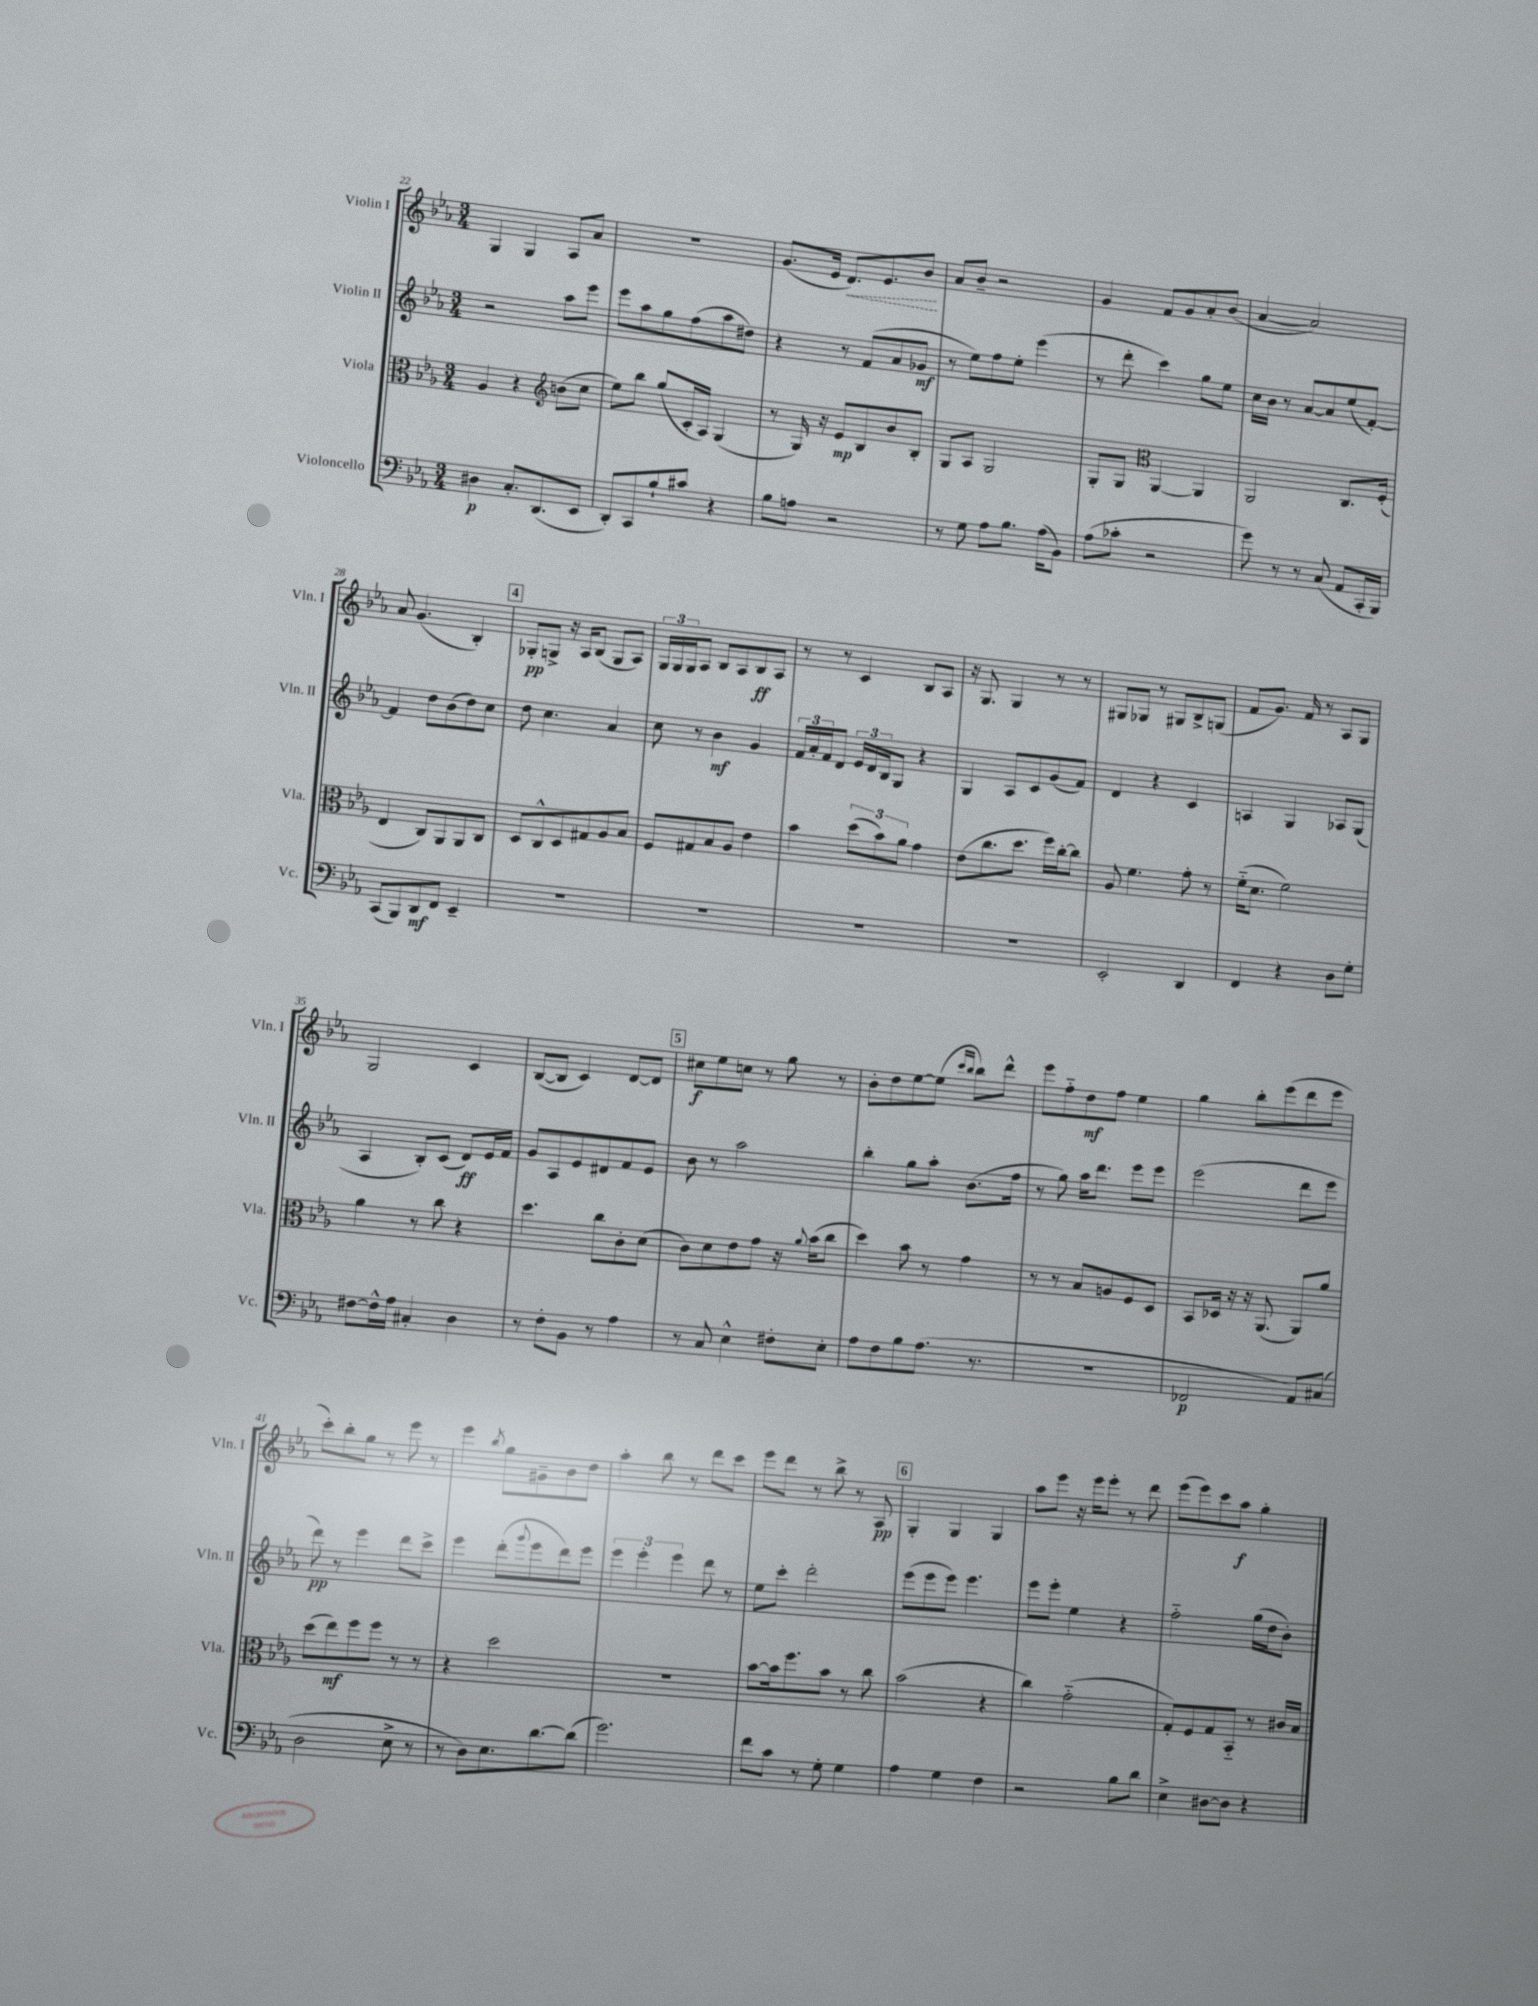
<<
\new StaffGroup <<
\new Staff = "s0" \with { instrumentName = "Violin I" shortInstrumentName = "Vln. I" } {
    \clef treble \key ees \major \numericTimeSignature \time 3/4
    g4 g4 aes8 aes'8 |
    R2. |
    g'8.( ees'16 \once \override Hairpin.style = #'dashed-line d'8.\<) ees'8. bes'8\! |
    aes'8 bes'8-- r2 |
    g'4 f'8 g'8 aes'8-. bes'8( |
    aes'4~ aes'2) |
    aes'8 g'4.( bes4-.) |
    \mark \markup { \box "4" } ges8-.\pp g8-> r16 aes16 bes8( g8 aes8) |
    \tuplet 3/2 { g16 g16 g16 } aes8 bes8 aes8 bes8\ff aes8 |
    r8 r8 c'4 bes8 aes8 |
    r16 g8. g4 r8 r8 |
    gis8 ges8 r8 gis8 bes8-> g8( |
    f'8 g'8.) f'16 r8 aes8 g8 |
    g2 c'4 |
    bes8~( bes8 c'4) d'8~ d'8 |
    \mark \markup { \box "5" } cis''8\f ees''8 c''8 r8 g''8 r8 |
    bes'8-. d''8 ees''8~ ees''8( \grace { c'''16 bes''16 } bes''8) d'''8-^ |
    ees'''8 f''8-_ d''8\mf f''8 ees''4 |
    g''4 bes''8-. ees'''8( d'''8 ees'''8 |
    c'''8-.) bes''8-. g''8 r8 ees'''8 r8 |
    ees'''4 \acciaccatura { bes''8 } g''8 gis'8-- bes'8 d''8 |
    aes''4-. bes''8 r8 d'''8 c'''8 |
    ees'''8 d'''8 r8 bes''8-> r8 aes8\pp |
    \mark \markup { \box "6" } g4-. g4 g4 |
    aes''8 ees'''8 r16 ees'''16 ees'''8-. r8 d'''8 |
    ees'''8( ees'''8) c'''8 aes''8\f g''4-. \bar "|." |
}
\new Staff = "s1" \with { instrumentName = "Violin II" shortInstrumentName = "Vln. II" } {
    \clef treble \key ees \major \numericTimeSignature \time 3/4
    r2 aes''8 ees'''8 |
    ees'''8 aes''8 g''8 f''8( aes''8 dis''8) |
    r4 r8 f'8( aes'8 ges'8\mf |
    r8 ees''8) f''8 ees''8-. ees'''4( |
    r8 d'''8-. c'''4) g''8 ees''8 |
    c''16 bes'16 r8 aes'8~ aes'8 ees''8( f'8~-.) |
    f'4 d''8 bes'8( d''8) c''8 |
    \mark \markup { \box "4" } d''8 c''4. aes'4 |
    c''8 r8 bes'4\mf g'4 |
    \tuplet 3/2 { f'16 aes'16-. f'16 } d'8 \tuplet 3/2 { ees'16 d'16 bes16 } g8 r4 |
    g4 aes8 c'8 g'8( f'8) |
    d'4 r4 c'4 |
    a4 g4 aes8 g8( |
    aes4 bes8-.) c'8( d'8\ff) ees'16 f'16 |
    g'8 aes8 ees'8 dis'8 f'8 ees'8 |
    \mark \markup { \box "5" } bes'8 r8 aes''2 |
    bes''4-. g''8 aes''8-. bes'8.( f''16 |
    r8 g''8) aes''16 d'''8. ees'''8 ees'''8 |
    ees'''2( d'''8 ees'''8 |
    d'''8\pp) r8 ees'''4 d'''8 c'''8-> |
    ees'''4 d'''8-.( \appoggiatura { g'''8 } ees'''8 d'''8) ees'''8 |
    \tuplet 3/2 { ees'''4 ees'''4-. ees'''4 } d'''8 r8 |
    ees''8 c'''8-. d'''2-. |
    \mark \markup { \box "6" } ees'''8( ees'''8 ees'''8) ees'''4. |
    ees'''8 ees'''8-. ees''4 r4 |
    f''2-_ g''16( d''16 bes'8-.) \bar "|." |
}
\new Staff = "s2" \with { instrumentName = "Viola" shortInstrumentName = "Vla." } {
    \clef alto \key ees \major \numericTimeSignature \time 3/4
    aes4 r4 \clef treble b'8( c''8 |
    ees''8) bes''8 g''8( c'16-. aes16) g4( |
    r8 g16) r16 ees'8\mp bes8 bes'8 bes8-. |
    g8 aes8 g2 |
    g8-. g8 \clef alto aes,4~ aes,4 |
    aes,2 c8. f16-.( |
    ees4 c8) aes,8 aes,8 c8 |
    \mark \markup { \box "4" } d8 c8-^ d8 gis8 aes8 bes8 |
    f8 gis8 bes8 aes8 ees'4 |
    bes'4 \tuplet 3/2 { d''8( bes'8) aes'8 } g'4 |
    ees'8( c''8. d''8. f''16) c''16~-. c''8 |
    aes8 f'4. g'8-. r8 |
    f'16-_( d'8. f'2) |
    aes'4 r8 c''8 r4 |
    d''4. c''8 c'8-. d'8( |
    \mark \markup { \box "5" } c'8) d'8 ees'8 g'8 r16 \appoggiatura { aes'8 } bes'16( c''8 |
    d''4) bes'8 r8 g'4 |
    r8 r8 bes8 a8 f8 d8 |
    bes,8 des16 r16 r16 aes,8.( aes,8) aes'8 |
    d''8( ees''8\mf) f''8 f''8 r8 r8 |
    r4 d''2 |
    R2. |
    bes'8~ bes'16 f''8. bes'8 r8 c''8 |
    \mark \markup { \box "6" } bes'2( r4 |
    c''4) g'2-_( |
    g8-.) f8 g8 bes,8-_ r8 cis'16 bes16 \bar "|." |
}
\new Staff = "s3" \with { instrumentName = "Violoncello" shortInstrumentName = "Vc." } {
    \clef bass \key ees \major \numericTimeSignature \time 3/4
    dis4\p c8.-. d,8.( ees,8 |
    d,8-.) c,8 bes8-! cis'8 r4 |
    bes8 a8 r2 |
    r8 g8 aes8 bes8. aes16( bes,8) |
    aes8( ces'8-. r2 |
    g'8) r8 r8 c8( aes,8 c,16-. bes,,16) |
    c,8( bes,,8) d,8\mf f,8 ees,4-- |
    \mark \markup { \box "4" } R2. |
    R2. |
    R2. |
    R2. |
    ees,2-. d,4 |
    f,4 r4 d8 g8-. |
    fis8~ fis16-^ aes16 cis4-. d4 |
    r8 f8-. bes,8 r8 aes4 |
    \mark \markup { \box "5" } r8 c8 ees4-^ fis8-. ees8-. |
    aes8 f8 bes8 aes8.( r8. |
    R2. |
    fes,2\p aes,8) cis8( |
    d2 ees8-> r8 |
    r8 d8) ees8. d'8.~ d'8( |
    g'2.) |
    f'8 c'8 r8 g8-. g4 |
    \mark \markup { \box "6" } aes4 g4 f4 |
    r2 bes8 d'8 |
    ees4-> dis8~ dis8 r4 \bar "|." |
}
>>
>>
\layout { \context { \Score currentBarNumber = #22 } }
